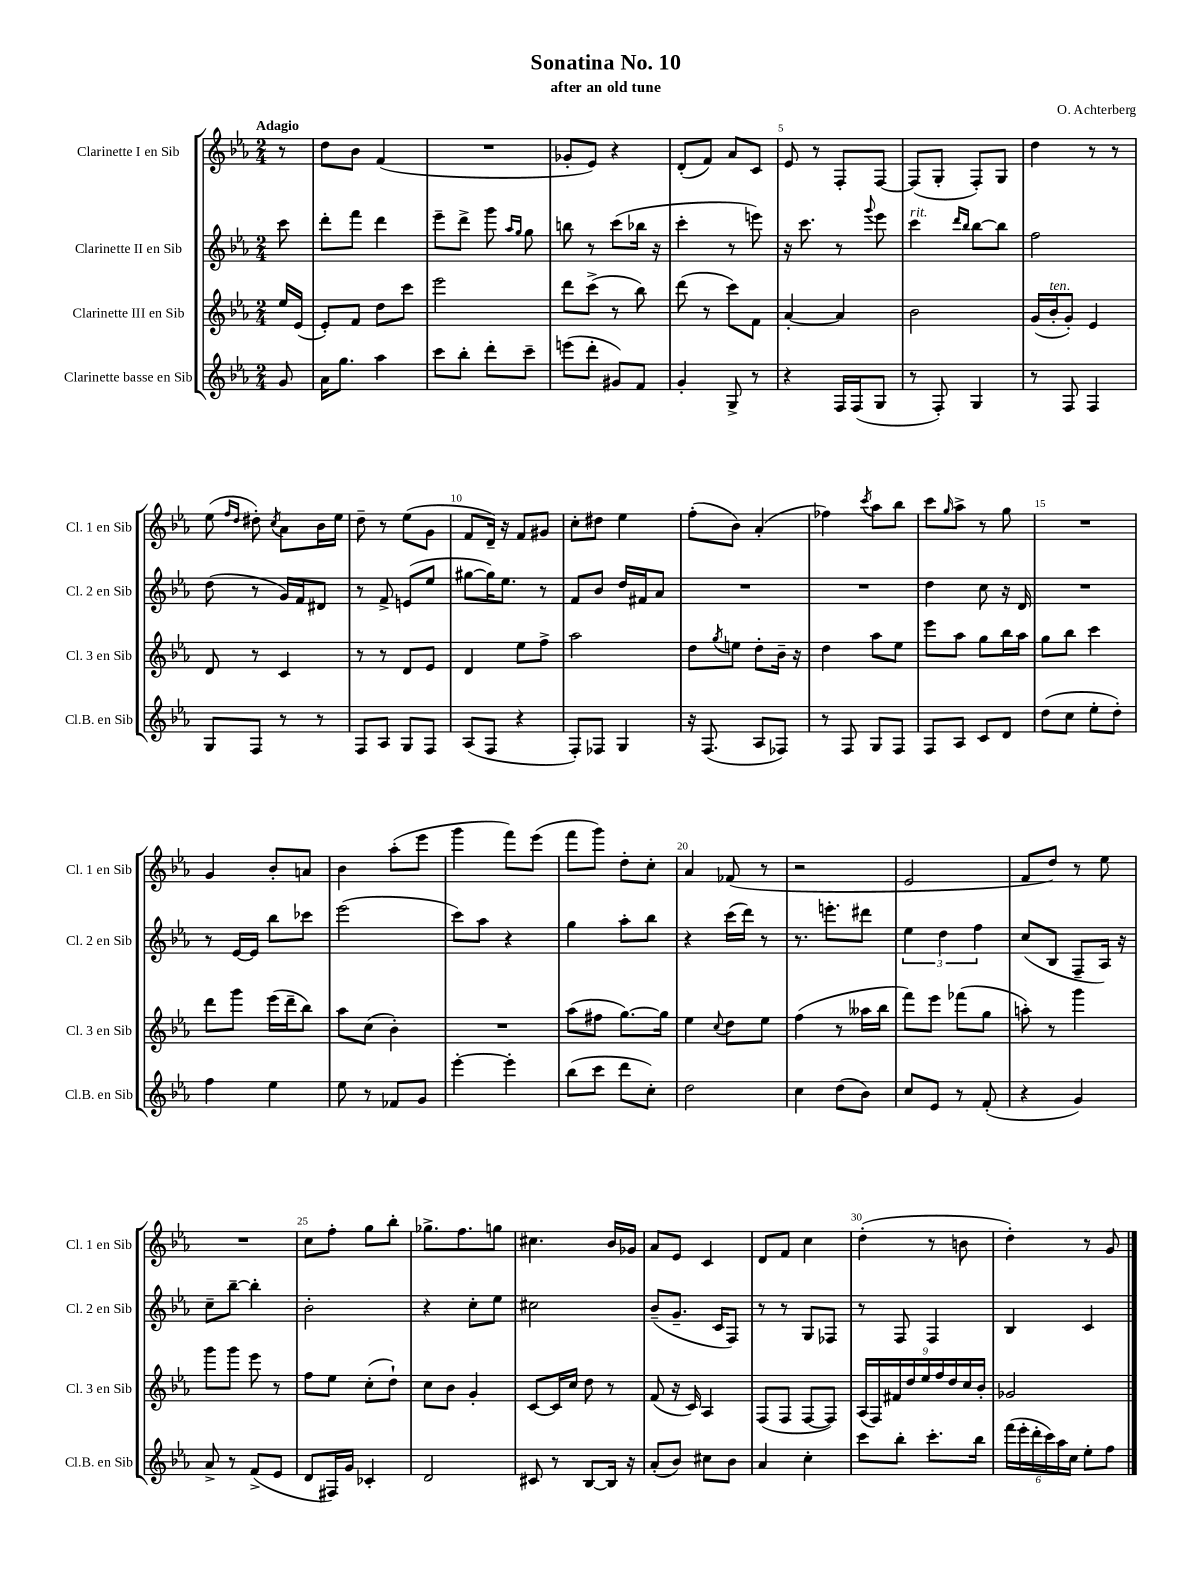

**kern	**kern	**kern	**kern
*staff4	*staff3	*staff2	*staff1
*clefG2	*clefG2	*clefG2	*clefG2
*k[b-e-a-]	*k[b-e-a-]	*k[b-e-a-]	*k[b-e-a-]
*M2/4	*M2/4	*M2/4	*M2/4
8g/	16ee-/LL	8ccc\	8r
.	(16e-/JJ	.	.
=	=	=	=
16a-\LK	8e-'/L)	8ddd'\L	8dd\L
8.gg\J	.	.	.
.	8f/J	8fff\J	8b-\J
4aa-\	8dd\L	4ddd\	(4f/
.	8ccc\J	.	.
=	=	=	=
8ccc\L	2eee-\	8eee-~\L	2r
8bb-'\J	.	8ddd^\J	.
8ddd'\L	.	8ggg\	.
.	.	16qqaa-/LL	.
.	.	16qqgg/JJ	.
8ccc~\J	.	8gg\	.
=	=	=	=
(8eee\L	8ddd\L	8bb\	8g-'/L
8ddd'\J	(8ccc^\J	8r	8e-/J)
8g#/L)	8r	(8ccc\L	4r
8f/J	8bb-\)	16bb-\Jk	.
.	.	16r	.
=	=	=	=
4g'/	(8ddd\	4ccc'\	(8d'/L
.	8r	.	8f/J)
8G^/	8ccc\L)	8r	8a-/L
8r	8f\J	8eee\)	8c/J
=	=	=	=
4r	[4a-'/	16r	8e-/
.	.	8.ccc\	.
.	.	.	8r
16F/LL	4a-/]	8r	8F'/L
(16F/J	.	.	.
.	.	8qqggg/	.
8G/J	.	8eee-\	[8F/J
=	=	=	=
8r	2b-\	4ccc\	(8F/]L
8F'/)	.	.	8G'/J
.	.	16qqddd/LL	.
.	.	16qqbb-/JJ	.
4G/	.	[8bb-\L	8F'/L)
.	.	8bb-\]J	8G/J
=	=	=	=
8r	(16g/LL	2ff\	4dd\
.	16b-'/J	.	.
8F/	8g'/J)	.	.
4F/	4e-/	.	8r
.	.	.	8r
=	=	=	=
8G/L	8d/	(8dd\	(8ee-\
.	.	.	16qqff/LL
.	.	.	16qqdd/JJ
8F/J	8r	8r	8dd#'\)
.	.	.	8qcc/
8r	4c/	16g/LL)	8a-\L
.	.	16f/J	.
8r	.	8d#/J	16b-\L
.	.	.	16ee-\JJ
=	=	=	=
8F/L	8r	8r	8dd~\
8A-/J	8r	8f^/	8r
8G/L	8d/L	(8e/L	(8ee-\L
8F/J	8e-/J	8ee-/J	8g\J
=	=	=	=
(8A-/L	4d/	[8gg#\L	8f/L
8F/J	.	16gg#\]K)	16d~/Jk)
.	.	8.ee-\J	16r
4r	8ee-\L	.	8f/L
.	8ff^\J	8r	8g#/J
=	=	=	=
8F'/L)	2aa-\	8f/L	8cc'\L
8F-/J	.	8b-/J	8dd#\J
4G/	.	16dd/LL	4ee-\
.	.	16f#/J	.
.	.	8a-/J	.
=	=	=	=
16r	8dd\L	2r	(8ff'\L
(8.F/	.	.	.
.	8qgg/	.	.
.	8ee\J	.	8b-\J)
8A-/L	8dd'\L	.	(4a-'/
8F-/J)	16b-~\Jk	.	.
.	16r	.	.
=	=	=	=
8r	4dd\	2r	4ff-\)
8F/	.	.	.
.	.	.	8qccc/
8G/L	8aa-\L	.	8aa-\L
8F/J	8ee-\J	.	8bb-\J
=	=	=	=
8F/L	8eee-\L	4dd\	8ccc\L
.	.	.	16qqgg/
8A-/J	8aa-\J	.	8aa-^\J
8c/L	8gg\L	8cc\	8r
8d/J	16bb-\L	16r	8gg\
.	16aa-\JJ	16d/	.
=	=	=	=
(8dd\L	8gg\L	2r	2r
8cc\J	8bb-\J	.	.
8ee-'\L	4ccc\	.	.
8dd'\J)	.	.	.
=	=	=	=
4ff\	8ddd\L	8r	4g/
.	8ggg\J	[16e-/LL	.
.	.	16e-/]JJ	.
4ee-\	(16eee-\LL	8bb-\L	8b-'/L
.	16ddd~\J	.	.
.	8bb-\J)	8ccc-\J	8a/J
=	=	=	=
8ee-\	8aa-\L	(2eee-\	4b-\
8r	(8cc\J	.	.
8f-/L	4b-'\)	.	(8aa-'\L
8g/J	.	.	8eee-\J
=	=	=	=
[4eee-'\	2r	8ccc\L)	4ggg\
.	.	8aa-\J	.
4eee-'\]	.	4r	8fff\L)
.	.	.	(8eee-\J
=	=	=	=
(8bb-\L	(8aa-\L	4gg\	8fff\L
8ccc\J	8ff#\J	.	8ggg\J)
8ddd\L	[8.gg\L)	8aa-'\L	8dd'\L
8cc'\J)	.	8bb-\J	8cc'\J
.	16gg\]Jk	.	.
=	=	=	=
2dd\	4ee-\	4r	4a-/
.	8qqcc/	.	.
.	8dd\L	(16ccc\LL	(8f-/
.	.	16ddd\JJ)	.
.	8ee-\J	8r	8r
=	=	=	=
4cc\	(4ff\	8.r	2r
.	.	8.eee'\L	.
(8dd\L	8r	.	.
8b-\J)	16aa--\LL	8ddd#\J	.
.	16bb-\JJ	.	.
=	=	=	=
8cc/L	8fff\L)	6ee-\	2e-/
8e-/J	8eee-\J	.	.
.	.	6dd\	.
8r	(8fff-\L	.	.
.	.	6ff\	.
(8f'/	8gg\J	.	.
=	=	=	=
4r	8aa'\)	(8cc/L	8f/L
.	8r	8B-/J	8dd/J)
4g/)	4ggg\	8F~/L	8r
.	.	16A-/Jk)	8ee-\
.	.	16r	.
=	=	=	=
8a-^/	8ggg\L	8cc~\L	2r
8r	8ggg\J	[8bb-~\J	.
(8f^/L	8eee-\	4bb-'\]	.
8e-/J	8r	.	.
=	=	=	=
8d/L	8ff\L	2b-'\	8cc\L
16F#/L)	8ee-\J	.	8ff'\J
16g/JJ	.	.	.
4c-'/	(8cc'\L	.	8gg\L
.	8dd`\J)	.	8bb-'\J
=	=	=	=
2d/	8cc\L	4r	8.gg-^\L
.	8b-\J	.	.
.	.	.	8.ff\
.	4g'/	8cc'\L	.
.	.	8ee-\J	8gg\J
=	=	=	=
8c#/	[8c/L	2cc#\	4.cc#\
8r	16c/]L	.	.
.	16cc/JJ	.	.
[8B-/L	8dd\	.	.
16B-/]Jk	8r	.	16b-/LL
16r	.	.	16g-/JJ
=	=	=	=
(8a-'/L	(8f/	(8b-~/L	8a-/L
8b-/J)	16r	8.g~/J	8e-/J
.	16c/)	.	.
8cc#\L	4A-/	.	4c/
.	.	16c/LK	.
8b-\J	.	8F/J)	.
=	=	=	=
4a-/	(8F/L	8r	8d/L
.	8F/J	8r	8f/J
4cc'\	[8F/L	8G/L	4cc\
.	8F/]J)	8F-/J	.
=	=	=	=
8ccc\L	(18A-/LL	8r	(4dd'\
.	18F/)	.	.
.	18f#/	.	.
8bb-'\J	.	8F/	.
.	18dd/	.	.
.	18ee-/	.	.
8.ccc'\L	.	4F/	8r
.	18ff/	.	.
.	18dd/	.	.
.	.	.	8b\
.	18cc/	.	.
16bb-\Jk	.	.	.
.	18b-'/JJ	.	.
=	=	=	=
(24fff\LL	2g-/	4B-/	4dd'\)
24eee-'\	.	.	.
24ddd'\	.	.	.
24ccc\)	.	.	.
24aa-\	.	.	.
24cc\JJ	.	.	.
8ee-'\L	.	4c/	8r
8ff\J	.	.	8g/
==	==	==	==
*-	*-	*-	*-
